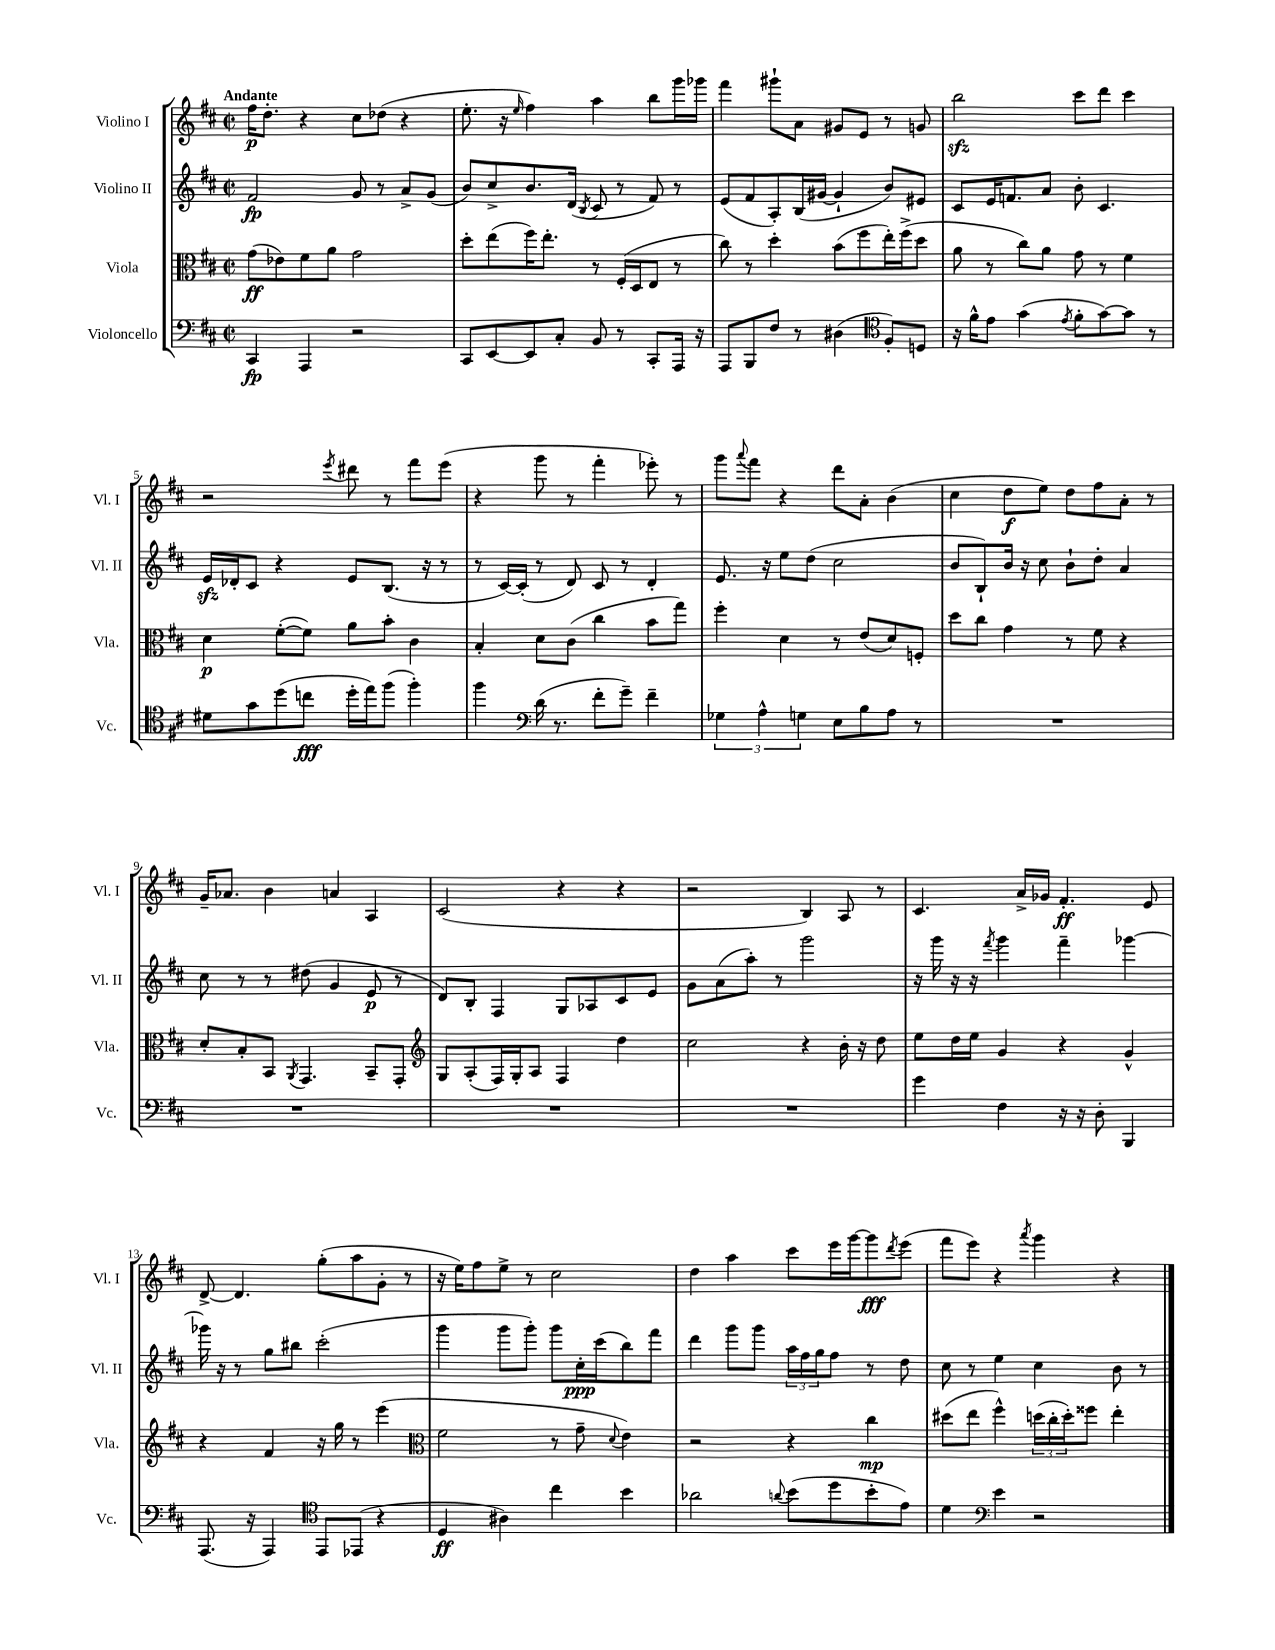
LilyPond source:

<<
\new StaffGroup <<
\new Staff = "s0" \with { instrumentName = "Violino I" shortInstrumentName = "Vl. I" } {
    \clef treble \key d \major \defaultTimeSignature \time 2/2 \tempo "Andante"
    fis''16\p d''8.-. r4 cis''8 des''8( r4 |
    e''8.-. r16 \grace { e''16 } fis''4) a''4 b''8 g'''16 ges'''16 |
    fis'''4 gis'''8-! a'8 gis'8 e'8 r8 g'8 |
    b''2\sfz cis'''8 d'''8 cis'''4 |
    r2 \acciaccatura { e'''8 } dis'''8 r8 fis'''8 e'''8( |
    r4 g'''8 r8 fis'''4-. ees'''8-.) r8 |
    g'''8 \appoggiatura { a'''8 } fis'''8 r4 d'''8 a'8-. b'4( |
    cis''4 d''8\f e''8) d''8 fis''8 a'8-. r8 |
    g'16-- aes'8. b'4 a'4 a4 |
    cis'2( r4 r4 |
    r2 b4) a8 r8 |
    cis'4. a'16-> ges'16 fis'4.-.\ff e'8 |
    d'8~-> d'4. g''8-.( a''8 g'8-. r8 |
    r16 e''16) fis''8 e''8-> r8 cis''2 |
    d''4 a''4 cis'''8 e'''16 g'''16~ g'''8\fff \acciaccatura { d'''8 } e'''8( |
    fis'''8 e'''8) r4 \acciaccatura { a'''8 } g'''4 r4 \bar "|." |
}
\new Staff = "s1" \with { instrumentName = "Violino II" shortInstrumentName = "Vl. II" } {
    \clef treble \key d \major \defaultTimeSignature \time 2/2
    fis'2\fp g'8 r8 a'8-> g'8( |
    b'8) cis''8-> b'8. d'16( \acciaccatura { b8 } cis'8 r8 fis'8) r8 |
    e'8( fis'8 a8-.) b16( gis'16~ gis'4-! b'8) eis'8 |
    cis'8 e'16 f'8. a'8 b'8-. cis'4. |
    e'16\sfz des'16-. cis'8 r4 e'8 b8.( r16 r8 |
    r8 cis'16~) cis'16-.( r8 d'8) cis'8 r8 d'4-. |
    e'8. r16 e''8 d''8( cis''2 |
    b'8 b8-!) b'16 r16 cis''8 b'8-! d''8-. a'4 |
    cis''8 r8 r8 dis''8( g'4 e'8\p r8 |
    d'8) b8-. fis4 g8 aes8 cis'8 e'8 |
    g'8 a'8( a''8-.) r8 g'''2 |
    r16 g'''16 r16 r16 \acciaccatura { fis'''8 } g'''4 fis'''4-- ges'''4~ |
    ges'''16 r16 r8 g''8 bis''8 cis'''2-.( |
    g'''4 g'''8 g'''8-.) g'''8 cis''16-.\ppp cis'''16( b''8) fis'''8 |
    d'''4 g'''8 g'''8 \tuplet 3/2 { a''16 fis''16 g''16 } fis''8 r8 d''8 |
    cis''8 r8 e''4 cis''4 b'8 r8 \bar "|." |
}
\new Staff = "s2" \with { instrumentName = "Viola" shortInstrumentName = "Vla." } {
    \clef alto \key d \major \defaultTimeSignature \time 2/2
    g'8\ff( ees'8) fis'8 a'8 g'2 |
    d''8-. e''8( fis''16) e''8.-. r8 fis16-.( d16 e8 r8 |
    cis''8) r8 d''4-. b'8( fis''8 e''16-.) fis''16->( d''8 |
    a'8 r8 cis''8) a'8 g'8 r8 fis'4 |
    d'4\p fis'8~-.( fis'8) a'8 b'8-. cis'4 |
    b4-. d'8 cis'8( cis''4 b'8 g''8) |
    fis''4-. d'4 r8 e'8( d'8) f8-. |
    d''8 cis''8 g'4 r8 fis'8 r4 |
    d'8-. b8-. b,8 \acciaccatura { a,8 } g,4. b,8-- g,8-. |
    \clef treble g8 a8-.( fis16) g16-. a8 fis4 d''4 |
    cis''2 r4 b'16-. r16 d''8 |
    e''8 d''16 e''16 g'4 r4 g'4-^ |
    r4 fis'4 r16 g''16 r8 e'''4( |
    \clef alto fis'2 r8 g'8-- \appoggiatura { d'8 } e'4) |
    r2 r4 cis''4\mp |
    dis''8( e''8 fis''4-^) \tuplet 3/2 { d''16( cis''16-. d''16-.) } fisis''8 e''4-. \bar "|." |
}
\new Staff = "s3" \with { instrumentName = "Violoncello" shortInstrumentName = "Vc." } {
    \clef bass \key d \major \defaultTimeSignature \time 2/2
    cis,4\fp a,,4 r2 |
    cis,8 e,8~ e,8 cis8-. b,8 r8 cis,8-. a,,16 r16 |
    a,,8 b,,8 fis8 r8 dis4( \clef tenor fis8-.) d8 |
    r16 fis'16-^ e'8 g'4( \acciaccatura { e'8 } fis'8-. g'8~) g'8 r8 |
    dis'8 g'8 d''8( c''8\fff d''16-. e''16) fis''8( fis''4-.) |
    fis''4 \clef bass d'16( r8. fis'8-. g'8--) fis'4-- |
    \tuplet 3/2 { ges4 a4-^ g4 } e8 b8 a8 r8 |
    R1 |
    R1 |
    R1 |
    R1 |
    g'4 fis4 r16 r16 d8-. b,,4 |
    a,,8.( r16 a,,4) \clef tenor e,8 ees,8( r4 |
    d4\ff ais4) cis''4 b'4 |
    aes'2 \appoggiatura { a'8 } b'8( d''8 b'8-. e'8) |
    d'4 \clef bass e'4 r2 \bar "|." |
}
>>
>>
